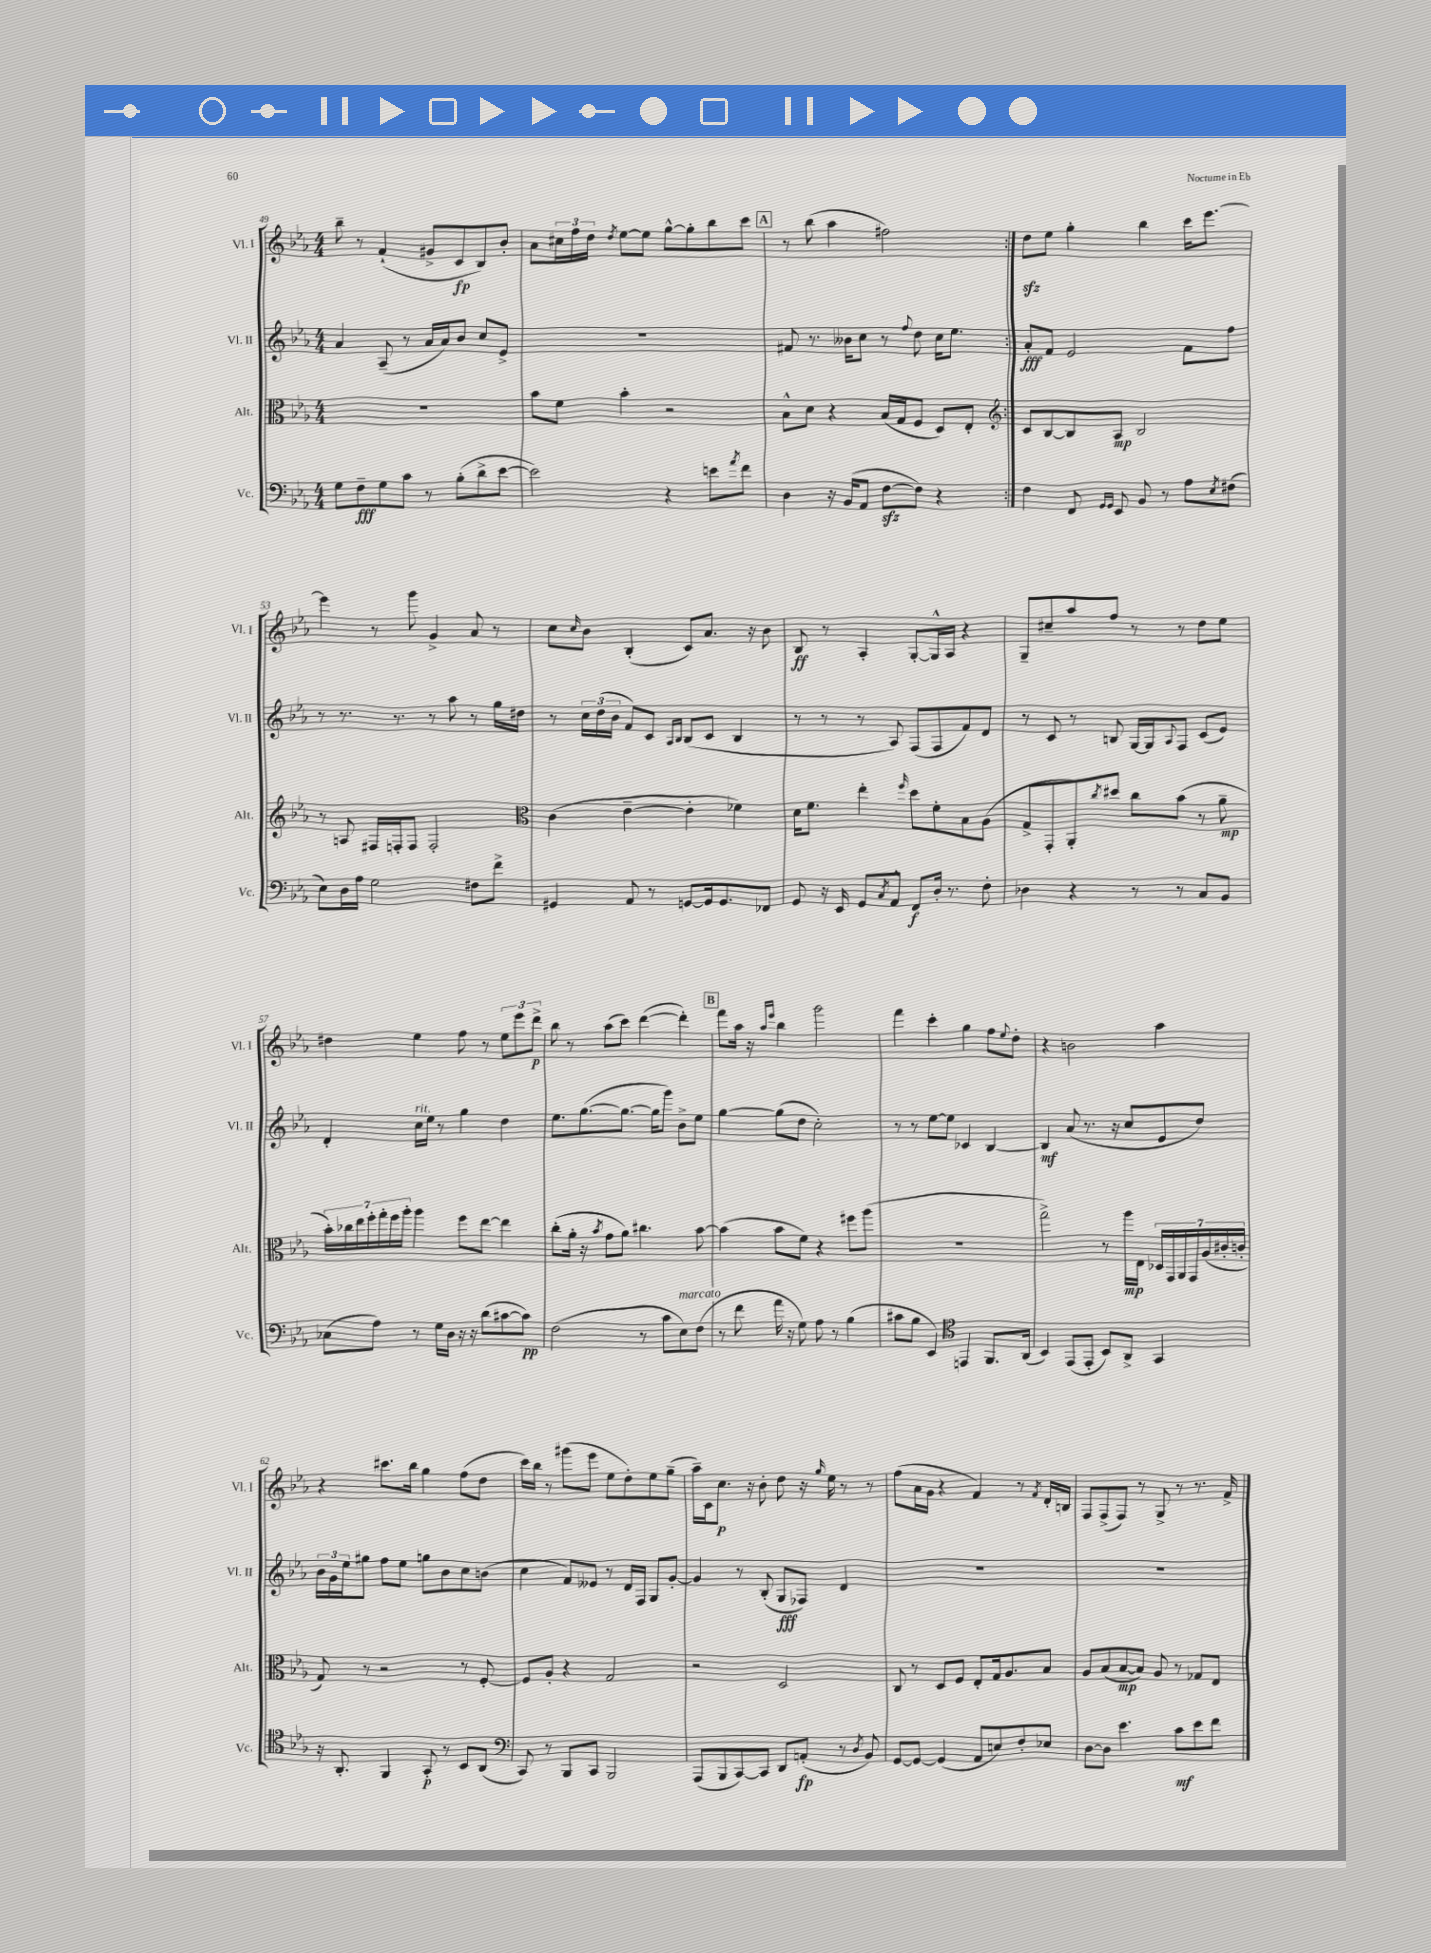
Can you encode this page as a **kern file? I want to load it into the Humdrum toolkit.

**kern	**dynam	**kern	**dynam	**kern	**dynam	**kern	**dynam
*part4	*part4	*part3	*part3	*part2	*part2	*part1	*part1
*staff4	*staff4	*staff3	*staff3	*staff2	*staff2	*staff1	*staff1
*I"Vc.	*	*I"Alt.	*	*I"Vl. II	*	*I"Vl. I	*
*I'Vc.	*	*I'Alt.	*	*I'Vl. II	*	*I'Vl. I	*
*clefF4	*	*clefC3	*	*clefG2	*	*clefG2	*
*k[b-e-a-]	*	*k[b-e-a-]	*	*k[b-e-a-]	*	*k[b-e-a-]	*
*M4/4	*	*M4/4	*	*M4/4	*	*M4/4	*
=49	=49	=49	=49	=49	=49	=49	=49
8G\L	.	1r	.	4a-/	.	8bb-~\	.
8F~\	fff	.	.	.	.	8r	.
8G\	.	.	.	(8A-~/	.	(4f`/	.
8c\J	.	.	.	8r	.	.	.
8r	.	.	.	16a-/LL	.	8g#X^/L	.
.	.	.	.	16a-/J)	.	.	.
(8B-'\L	.	.	.	8b-/J	.	8c/	fp
8d^\	.	.	.	8cc/L	.	8B-/)	.
[8e-\J	.	.	.	8e-^/J	.	8b-'/J	.
=50	=50	=50	=50	=50	=50	=50	=50
2e-\])	.	8b-\L	.	1r	.	8a-\L	.
.	.	8f\J	.	.	.	24cc#X\L	.
.	.	.	.	.	.	24ff\	.
.	.	.	.	.	.	24dd\JJ	.
.	.	.	.	.	.	8qdd/	.
.	.	4b-'\	.	.	.	[8ee-\L	.
.	.	.	.	.	.	8ee-\J]	.
4r	.	2r	.	.	.	[8gg^^\L	.
.	.	.	.	.	.	8gg'\]	.
8en\L	.	.	.	.	.	8bb-\	.
8qa-/	.	.	.	.	.	.	.
8f\J	.	.	.	.	.	8ccc\J	.
!!LO:REH:place=s1:t=A
=51	=51	=51	=51	=51	=51	=51	=51
4D\	.	8B-^^\L	.	8f#X/	.	8r	.
.	.	8d\J	.	8.r	.	(8bb-\	.
16r	.	4r	.	.	.	4aa-\	.
(16BB-/KL	.	.	.	16b--X\KL	.	.	.
8AA-/J	.	.	.	8cc\J	.	.	.
[8Fzz\L	.	(16B-/LL	.	8r	.	2ff#X\)	.
.	.	16G/J	.	.	.	.	.
.	.	.	.	8qqff/	.	.	.
8F\J])	.	8F/J	.	8dd\	.	.	.
4r	.	8D/L)	.	16cc\KL	.	.	.
.	.	.	.	8.ee-\J	.	.	.
.	.	8E-'/J	.	.	.	.	.
=52:|!	=52:|!	=52:|!	=52:|!	=52:|!	=52:|!	=52:|!	=52:|!
*	*	*clefG2	*	*	*	*	*
4F\	.	8c/L	.	8a-'/L	fff	8ddzz\L	.
.	.	[8B-/	.	8f/J	.	8ee-\J	.
8FF/	.	8B-/]	.	2e-/	.	4gg'\	.
16qqGG/LL	.	.	.	.	.	.	.
16qqGG/JJ	.	.	.	.	.	.	.
8EE-/	.	8A-/J	mp	.	.	.	.
8BB-/	.	2B-/	.	.	.	4bb-\	.
8r	.	.	.	.	.	.	.
8A-\L	.	.	.	8f\L	.	16ccc\KL	.
.	.	.	.	.	.	[8.eee-\J	.
8qE-/	.	.	.	.	.	.	.
(8F#X\J	.	.	.	8ff\J	.	.	.
!!LO:LB:g=z
=53	=53	=53	=53	=53	=53	=53	=53
8E-\L)	.	8r	.	8r	.	4eee-\]	.
16D\L	.	8An/	.	8.r	.	.	.
16A-\JJ	.	.	.	.	.	.	.
2G\	.	16F#X/LL	.	.	.	8r	.
.	.	16Fn'/J	.	8.r	.	.	.
.	.	8F/J	.	.	.	8ggg\	.
.	.	2F'/	.	8r	.	4g^/	.
.	.	.	.	8aa-\	.	.	.
8F#X\L	.	.	.	8r	.	8a-/	.
8f^\J	.	.	.	16gg\LL	.	8r	.
.	.	.	.	16dd#X\JJ	.	.	.
=54	=54	=54	=54	=54	=54	=54	=54
*	*	*clefC3	*	*	*	*	*
4GG#X/	.	(4c\	.	8r	.	8cc\L	.
.	.	.	.	.	.	16qqcc/	.
.	.	.	.	24cc\LL	.	8b-\J	.
.	.	.	.	(24dd\	.	.	.
.	.	.	.	24b-\JJ	.	.	.
8AA-/	.	[4e-~\	.	8f/L)	.	(4B-'/	.
8r	.	.	.	8c/J	.	.	.
.	.	.	.	16qqA-/LL	.	.	.
.	.	.	.	16qqB-/JJ	.	.	.
[8GGn/L	.	4e-'\]	.	(8B-/L	.	8c/L)	.
16GG/k]	.	.	.	8c/J	.	8.a-/J	.
8.GG/	.	.	.	.	.	.	.
.	.	4f-X\)	.	4B-/	.	.	.
.	.	.	.	.	.	16r	.
8FF-X/J	.	.	.	.	.	8b-\	.
=55	=55	=55	=55	=55	=55	=55	=55
8GG/	.	16d\KL	.	8r	.	8B-/	ff
.	.	8.f\J	.	.	.	.	.
16r	.	.	.	8r	.	8r	.
16EE-/	.	.	.	.	.	.	.
8GG/L	.	4ee-'\	.	8r	.	4A-'/	.
8qC/	.	.	.	.	.	.	.
8AA-^^/J	.	.	.	8A-/)	.	.	.
.	.	16qqff/	.	.	.	.	.
8FF/L	f	8dd\L	.	(8F/L	.	[8G'/L	.
16D'/Jk	.	8f'\	.	8F/	.	16G^^/L]	.
8.r	.	.	.	.	.	16A-/JJ	.
.	.	8B-\	.	8f/)	.	4r	.
8F'\	.	(8A-\J	.	8d/J	.	.	.
=56	=56	=56	=56	=56	=56	=56	=56
4D-X\	.	8G^/L	.	8r	.	8G~/L	.
.	.	8GG'/	.	8c/	.	8cc#X~/	.
4r	.	8AA-'/)	.	8r	.	8aa-/	.
.	.	8qcc/	.	.	.	.	.
.	.	8dd#X/J	.	8Bn/	.	8ff/J	.
8r	.	8cc\L	.	[16G/LL	.	8r	.
.	.	.	.	16G/J]	.	.	.
.	.	.	.	8qqA-/	.	.	.
8r	.	(8b-\J	.	8F/J	.	8r	.
8C/L	.	8r	.	(8c/L	.	8dd\L	.
8BB-/J	.	8a-~\	mp	8e-/J)	.	8ee-\J	.
!!LO:LB:g=z
=57	=57	=57	=57	=57	=57	=57	=57
(8C-X\L	.	28b-'\LL)	.	4d'/	.	4dd#X\	.
.	.	28cc-X\	.	.	.	.	.
.	.	28ee-\	.	.	.	.	.
.	.	28ff'\	.	.	.	.	.
8A-\J)	.	.	.	.	.	.	.
.	.	28gg'\	.	.	.	.	.
.	.	28ff\	.	.	.	.	.
.	.	28aa-'\JJ	.	.	.	.	.
!	!	!	!	!LO:TX:a:i:t=rit.	!	!	!
8r	.	4aa-\	.	16cc\LL	.	4ee-\	.
.	.	.	.	16ee-\JJ	.	.	.
16G\LL	.	.	.	8r	.	.	.
16D\JJ	.	.	.	.	.	.	.
16r	.	8ff\L	.	4gg\	.	8ff\	.
16r	.	.	.	.	.	.	.
(8d\L	.	[8ee-\J	.	.	.	8r	.
[8c#X\	.	4ee-\]	.	4dd\	.	12ee-\L	.
.	.	.	.	.	.	12eee-\	.
8c#\J])	pp	.	.	.	.	.	.
.	.	.	.	.	.	12ddd^\J	p
=58	=58	=58	=58	=58	=58	=58	=58
(2F\	.	(8cc'\L	.	8.ee-\L	.	8bb-\	.
.	.	16a-'\Jk	.	.	.	8r	.
.	.	16r	.	([8.gg\	.	.	.
.	.	8qb-/	.	.	.	.	.
.	.	8g\L	.	.	.	(8aa-\L	.
.	.	8a-\J)	.	8.gg\J_	.	8ccc\J)	.
8r	.	4.cc#X\	.	.	.	([4ddd\	.
.	.	.	.	16gg\KL]	.	.	.
8c\L	.	.	.	8ggg\J)	.	.	.
!LO:TX:a:i:t=marcato	!	!	!	!	!	!	!
8E-\)	.	.	.	8b-^\L	.	4ddd'\])	.
(8F\J	.	[8b-\	.	8ee-\J	.	.	.
!!LO:REH:place=s1:t=B
=59	=59	=59	=59	=59	=59	=59	=59
8r	.	(4b-\]	.	[4gg\	.	8fff\L	.
8f\	.	.	.	.	.	16aa-\Jk	.
.	.	.	.	.	.	16r	.
.	.	.	.	.	.	16qqaa-/LL	.
.	.	.	.	.	.	16qqeee-/JJ	.
16a-\	.	8b-\L	.	(8gg\L]	.	4bb-\	.
16r	.	.	.	.	.	.	.
8G\)	.	8f\J)	.	8dd\J	.	.	.
8A-\	.	4r	.	2cc'\)	.	2ggg\	.
8r	.	.	.	.	.	.	.
(4B-\	.	8ff#X\L	.	.	.	.	.
.	.	(8aa-\J	.	.	.	.	.
=60	=60	=60	=60	=60	=60	=60	=60
8c#X\L	.	1r	.	8r	.	4fff\	.
8B-\J	.	.	.	8r	.	.	.
4EE-/)	.	.	.	[8ee-\L	.	4ccc'\	.
.	.	.	.	8ee-\J]	.	.	.
*clefC4	*	*	*	*	*	*	*
4EEn/	.	.	.	4c-X/	.	4gg\	.
8.FF/L	.	.	.	[4B-/	.	8ff\L	.
.	.	.	.	.	.	8qqee-/	.
.	.	.	.	.	.	8dd'\J	.
(16AA-/Jk	.	.	.	.	.	.	.
=61	=61	=61	=61	=61	=61	=61	=61
4BB-/)	.	2gg^\)	.	4B-/]	mf	4r	.
(8EE-/L	.	.	.	(8a-/	.	2bn\	.
8EE-'/J	.	.	.	8.r	.	.	.
8BB-/L)	.	8r	.	.	.	.	.
.	.	.	.	16r	.	.	.
8AA-^/J	.	16aa-\LL	mp	8cc/L	.	.	.
.	.	16E-\JJ	.	.	.	.	.
4GG/	.	28D-X/LL	.	8e-/	.	4aa-\	.
.	.	28GG/	.	.	.	.	.
.	.	28AA-/	.	.	.	.	.
.	.	28GG/	.	.	.	.	.
.	.	.	.	8dd/J)	.	.	.
.	.	(28A-/	.	.	.	.	.
.	.	28c#X'/	.	.	.	.	.
.	.	28cn'/JJ	.	.	.	.	.
!!LO:LB:g=z
=62	=62	=62	=62	=62	=62	=62	=62
16r	.	8G/)	.	24b-\LL	.	4r	.
.	.	.	.	24g\	.	.	.
8.AA-'/	.	.	.	.	.	.	.
.	.	.	.	24ee-\J	.	.	.
.	.	8r	.	8gg#X\J	.	.	.
4FF/	.	2r	.	8ff\L	.	8.ccc#X\L	.
.	.	.	.	8ee-\J	.	.	.
.	.	.	.	.	.	16bb-\Jk	.
8GG'/	p	.	.	8ggn\L	.	4gg\	.
8r	.	.	.	8b-\	.	.	.
8BB-/L	.	8r	.	8cc\	.	(8ff\L	.
(8AA-/J	.	[8F'/	.	(8bn\J	.	8dd\J	.
=63	=63	=63	=63	=63	=63	=63	=63
*clefF4	*	*	*	*	*	*	*
8CC/)	.	8F/L]	.	4cc\	.	16ccc\LL)	.
.	.	.	.	.	.	16bb-\JJ	.
8r	.	8A-'/J	.	.	.	8r	.
8BBB-/L	.	4r	.	8f/L)	.	(8ggg#X\L	.
8CC/J	.	.	.	8e--X/J	.	8eee-\J	.
2BBB-/	.	2G/	.	8r	.	8ee-\L	.
.	.	.	.	16d/LL	.	8dd'\)	.
.	.	.	.	16F/JJ	.	.	.
.	.	.	.	8G/L	.	8ee-\	.
.	.	.	.	[8g'/J	.	(8gg~\J	.
=64	=64	=64	=64	=64	=64	=64	=64
(8AAA-/L	.	2r	.	4g/]	.	16aa-~\LL)	.
.	.	.	.	.	.	16c\J	.
8BBB-/	.	.	.	.	.	8.cc\J	p
[8CC/)	.	.	.	8r	.	.	.
.	.	.	.	.	.	16r	.
8CC/J]	.	.	.	(8B-'/	.	8b-'\	.
8DD/L	.	2D/	.	8G/L	fff	8dd\	.
(8AAn'/J	fp	.	.	8F-X/J)	.	16r	.
.	.	.	.	.	.	16qqgg/	.
.	.	.	.	.	.	16ee-\	.
8r	.	.	.	4d/	.	8r	.
8qD/	.	.	.	.	.	.	.
8BB-/)	.	.	.	.	.	8r	.
=65	=65	=65	=65	=65	=65	=65	=65
[8GG/L	.	8C/	.	1r	.	(8ff\L	.
8GG/J_	.	8r	.	.	.	16a-\L	.
.	.	.	.	.	.	16g\JJ	.
(4GG/]	.	8D/L	.	.	.	4r	.
.	.	8F/J	.	.	.	.	.
8AA-/L	.	8E-'/L	.	.	.	4f/)	.
8En/)	.	16G/k	.	.	.	.	.
.	.	8.A-/	.	.	.	.	.
8F'/	.	.	.	.	.	8r	.
.	.	.	.	.	.	8qf/	.
8E-X/J	.	8B-/J	.	.	.	16d'/LL	.
.	.	.	.	.	.	16Bn/JJ	.
=66	=66	=66	=66	=66	=66	=66	=66
[8D\L	.	8A-/L	.	1r	.	8F/L	.
8D\J]	.	(8B-/	.	.	.	(8F^/	.
4.e-\	.	[8B-/	mp	.	.	8F/J)	.
.	.	8B-/J])	.	.	.	8r	.
.	.	8A-/	.	.	.	8G^/	.
8c\L	mf	8r	.	.	.	8r	.
8e-\	.	8G-X/L	.	.	.	8.r	.
8f\J	.	8E-/J	.	.	.	.	.
.	.	.	.	.	.	16f^/	.
==	==	==	==	==	==	==	==
*-	*-	*-	*-	*-	*-	*-	*-
